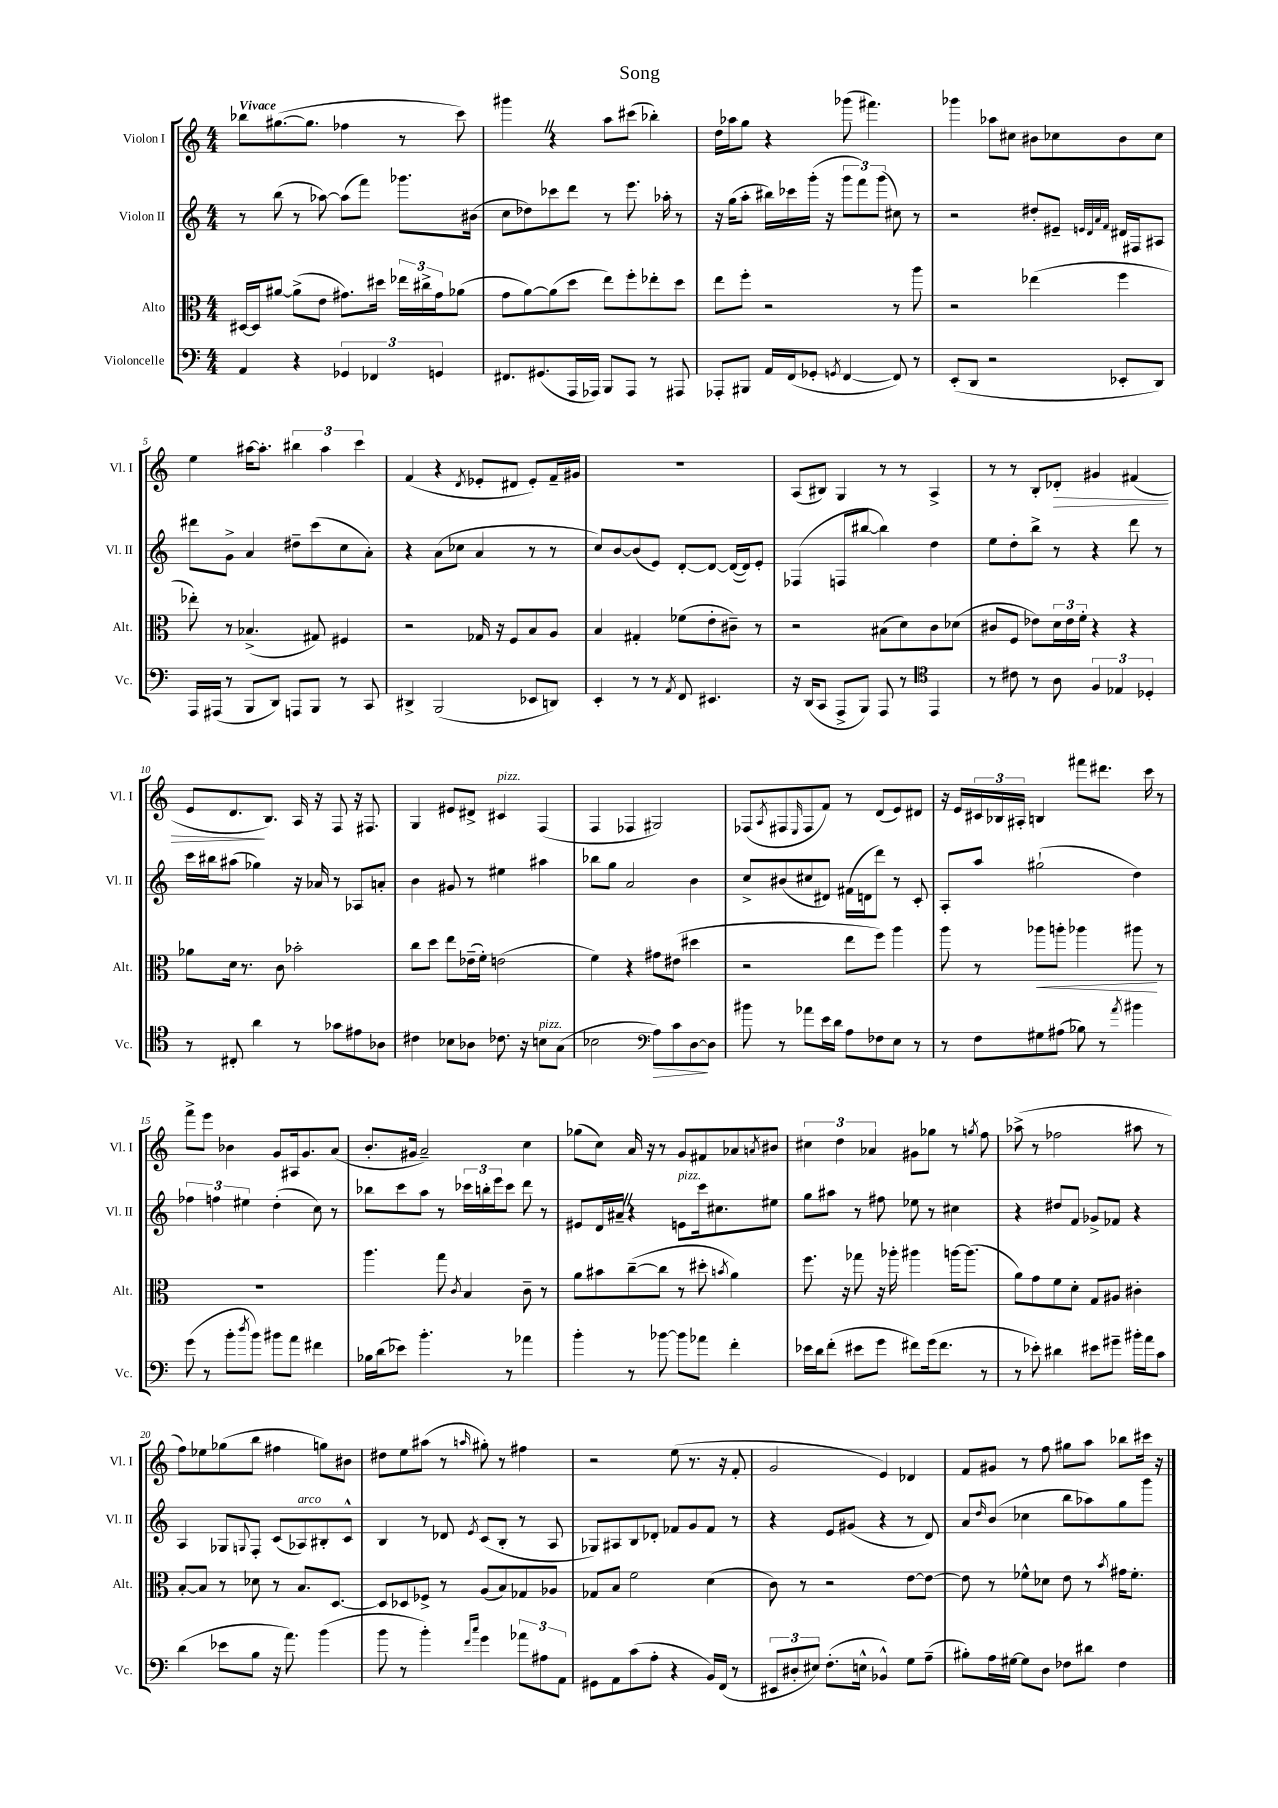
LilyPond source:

\header { title = "Song" }
<<
\new StaffGroup <<
\new Staff = "s0" \with { instrumentName = "Violon I" shortInstrumentName = "Vl. I" } {
    \clef treble \key c \major \numericTimeSignature \time 4/4 \tempo "Vivace"
    bes''8 gis''8.~( gis''8. fes''4 r8 c'''8) |
    gis'''4 \once \override BreathingSign.text = \markup { \musicglyph "scripts.caesura.straight" } \breathe r4 a''8 cis'''8( bes''4-.) |
    d''16 aes''16 g''8 r4 ges'''8( fis'''4.) |
    ges'''4 aes''8 cis''8 bis'8 ces''8 bis'8 ces''8 |
    e''4 ais''16~ ais''8.-. \tuplet 3/2 { bis''4 ais''4 c'''4 } |
    f'4( r4 \acciaccatura { d'8 } ees'8-. dis'8 ees'8-.) f'16-- gis'16 |
    R1 |
    a8( bis8) g4 r8 r8 a4-> |
    r8 r8 b8-. des'8-.\> gis'4 fis'4( |
    e'8 d'8.\! b8.) a16 r16 f8 r16 fis8. |
    g4 eis'8 dis'8-> cis'4^\markup { \italic "pizz." } f4( |
    f4 fes4 gis2) |
    fes8( \acciaccatura { a8 } fis8 \grace { e16 } fis8 f'8) r8 d'8( e'8) dis'8 |
    r16 e'16 \tuplet 3/2 { cis'16 bes16 ais16-. } b4 fis'''8 dis'''8. c'''16 r8 |
    f'''8-> e'''8 bes'4 g'8 ais16 g'8. a'8( |
    b'8.-. gis'16 a'2--) c''4 |
    ges''8( c''8) a'16 r16 r8 g'8 fis'8 aes'8 \acciaccatura { a'8 } bis'8 |
    \tuplet 3/2 { cis''4 d''4 aes'4 } gis'8 ges''8 r8 \acciaccatura { g''8 } f''8 |
    aes''8->( r8 fes''2 ais''8 r8 |
    f''8) ees''8 ges''8( b''8 fis''4 g''8) bis'8 |
    dis''8 e''8 ais''8( r8 \grace { a''16 } gis''8-.) r8 fis''4 |
    r2 e''8( r8. r16 f'8-. |
    g'2 e'4) des'4 |
    f'8 gis'8 r8 f''8 gis''8 a''8 bes''8 cis'''16 r16 \bar "|." |
}
\new Staff = "s1" \with { instrumentName = "Violon II" shortInstrumentName = "Vl. II" } {
    \clef treble \key c \major \numericTimeSignature \time 4/4
    r8 b''8( r8 aes''8~) aes''8( f'''8) ges'''8. bis'16( |
    c''8 des''8) ces'''8 d'''8 r8 e'''8. aes''16-. r8 |
    r16 g''16( a''8-. bis''16) ces'''16 g'''16-.( r16 \tuplet 3/2 { g'''8 f'''8) g'''8( } cis''8) r8 |
    r2 dis''8-. eis'8-- \grace { e'32 d'32 a'32 f'32 } dis'16 fis16 ais8 |
    dis'''8 g'8-> a'4 dis''8-- c'''8( c''8 a'8-.) |
    r4 a'8( ces''8 a'4 r8 r8 |
    c''8) b'8~ b'8( e'8) d'8~-. d'8~ d'16~( d'16) e'8-. |
    fes4( f8 bis''8~ bis''4) d''4 |
    e''8 d''8-. b''8-> r8 r4 d'''8 r8 |
    c'''16 bis''16 ais''8( ges''4) r16 aes'16 r8 aes8 a'8-. |
    b'4 gis'8 r8 eis''4 ais''4 |
    bes''8 g''8 a'2 b'4 |
    c''8-> bis'8( cis''8 dis'8) fis'16( d'16 d'''8) r8 c'8-. |
    a8-. a''8 gis''2-!( d''4) |
    \tuplet 3/2 { fes''4 f''4 eis''4 } d''4-.( c''8) r8 |
    bes''8 c'''8 a''8 r8 \tuplet 3/2 { ces'''16 b''16-. e'''16 } ces'''8 d'''8 r8 |
    eis'8 d'16 ais'16-- \once \override BreathingSign.text = \markup { \musicglyph "scripts.caesura.straight" } \breathe r4 e'8^\markup { \italic "pizz." } c'''16 cis''8. eis''8 |
    g''8 ais''8 r8 fis''8 ees''8 r8 cis''4 |
    r4 dis''8 f'8 ges'8-> fes'8 r4 |
    a4 ges8 \appoggiatura { g8 } f8-. c'8( aes8^\markup { \italic "arco" }) bis8-. c'8-^ |
    b4 r8 des'8 \acciaccatura { e'8 } c'8( b8-. r8 a8 |
    ges8) ais8 b8 des'8-. fes'8 g'8 fes'8 r8 |
    r4 e'8 gis'8( r4 r8 d'8) |
    a'8 \grace { d''16 } b'8( ces''4 b''8 aes''8) g''8 g'''8 \bar "|." |
}
\new Staff = "s2" \with { instrumentName = "Alto" shortInstrumentName = "Alt." } {
    \clef alto \key c \major \numericTimeSignature \time 4/4
    dis16~ dis16 ais'8~ ais'8->( e'8 gis'8.) dis''16 \tuplet 3/2 { ees''16 cis''16-> gis'16 } aes'8( |
    g'8 a'8~) a'8( d''8 e''8) f''8-. ees''8-. d''8 |
    e''8 f''8-. r2 r8 a''8 |
    r2 ees''4( f''4 |
    ees''8-.) r8 bes4.->( gis8) fis4 |
    r2 ges16 r16 f8 b8 a8 |
    b4 gis4-. fes'8( e'8-. cis'8--) r8 |
    r2 bis8( d'8) c'8 des'8( |
    cis'8 f8 ees'8) \tuplet 3/2 { d'16 ees'16 f'16-. } r4 r4 |
    aes'8 d'16 r8. c'8 bes'2-. |
    c''8 d''8 e''8 ees'16--( f'16-.) e'2( |
    f'4) r4 gis'8 eis'8( dis''4 |
    r2 e''8 f''8) a''4 |
    a''8 r8 aes''8\< a''8-. aes''4 ais''8\! r8 |
    R1 |
    a''4. g''8 \acciaccatura { c'8 } b4 c'8-- r8 |
    a'8 bis'8 c''8~--( c''8 r8 dis''8-. \acciaccatura { b'8 } a'4) |
    f''8. r16 ges''8 r16 aes''16-. ais''4 a''16~ a''8.( |
    a'8) g'8 f'8 d'8-. g8 ais8 cis'4-. |
    b8~-. b8 r8 des'8 r8 b8. d8.~ |
    d8 des8 fes8-> r8 a8( b8) ges8 aes8 |
    ges8 b8 f'2 d'4( |
    c'8) r8 r2 e'8~ e'8~ |
    e'8 r8 fes'8-^ des'8 e'8 r8 \acciaccatura { b'8 } gis'16 fes'8.-. \bar "|." |
}
\new Staff = "s3" \with { instrumentName = "Violoncelle" shortInstrumentName = "Vc." } {
    \clef bass \key c \major \numericTimeSignature \time 4/4
    a,4 r4 \tuplet 3/2 { ges,4 fes,4 g,4 } |
    fis,8. gis,8.( a,,16 aes,,16) b,,8 aes,,8 r8 ais,,8 |
    aes,,8-. bis,,8 a,16 f,16( ges,8-. \acciaccatura { g,8 } f,4~ f,8) r8 |
    e,8-.( d,8 r2 ees,8-. d,8) |
    a,,16 ais,,16( r8 b,,8 d,8) a,,8 b,,8 r8 c,8 |
    dis,4-> b,,2( ees,8 d,8) |
    e,4-. r8 r8 \acciaccatura { a,8 } f,8 eis,4. |
    r16 d,16( c,8 a,,8-> b,,8) a,,8 r8 \clef tenor e,4 |
    r8 cis'8 r8 a8 \tuplet 3/2 { f4 ees4 des4-. } |
    r8 cis8-. a'4 r8 ges'8 eis'8 aes8 |
    cis'4 bes8 aes8 ces'8. r16 b8^\markup { \italic "pizz." } g8( |
    bes2 \clef bass a8\>) c'8 d8~\! d8 |
    bis'8 r8 aes'8 e'16 d'16 a8 fes8 e8 r8 |
    r8 f8 gis8 ais8( bes8) r8 \acciaccatura { a'8 } bis'4 |
    g'8( r8 b'8-. \acciaccatura { d''8 } b'8) bis'8 a'8 fis'4 |
    bes16 d'16( ees'8) b'4.-. r8 aes'4 |
    b'4-. r8 bes'8~ bes'8 aes'8 f'4-. |
    ees'16 d'16 f'8-.( eis'8 g'8 fis'8) g'16( fis'8. r8 |
    r8 ees'8-.) dis'4 eis'8 gis'8-- bis'16-. a'16 c'8 |
    d'4( ees'8 b8 r16 a'8.) b'4( |
    b'8 r8 b'4-.) \grace { f'16 c''16 } g'4 \tuplet 3/2 { aes'8 ais8 a,8 } |
    gis,8 a,8 c'8( a8-. r4 b,16) f,16( r8 |
    \tuplet 3/2 { eis,8 dis8-. eis8) } f8.-.( e16-^ bes,4-^) g8 a8--( |
    bis8-.) a16 gis16~ gis8 d8 fes8 dis'8 fes4 \bar "|." |
}
>>
>>
